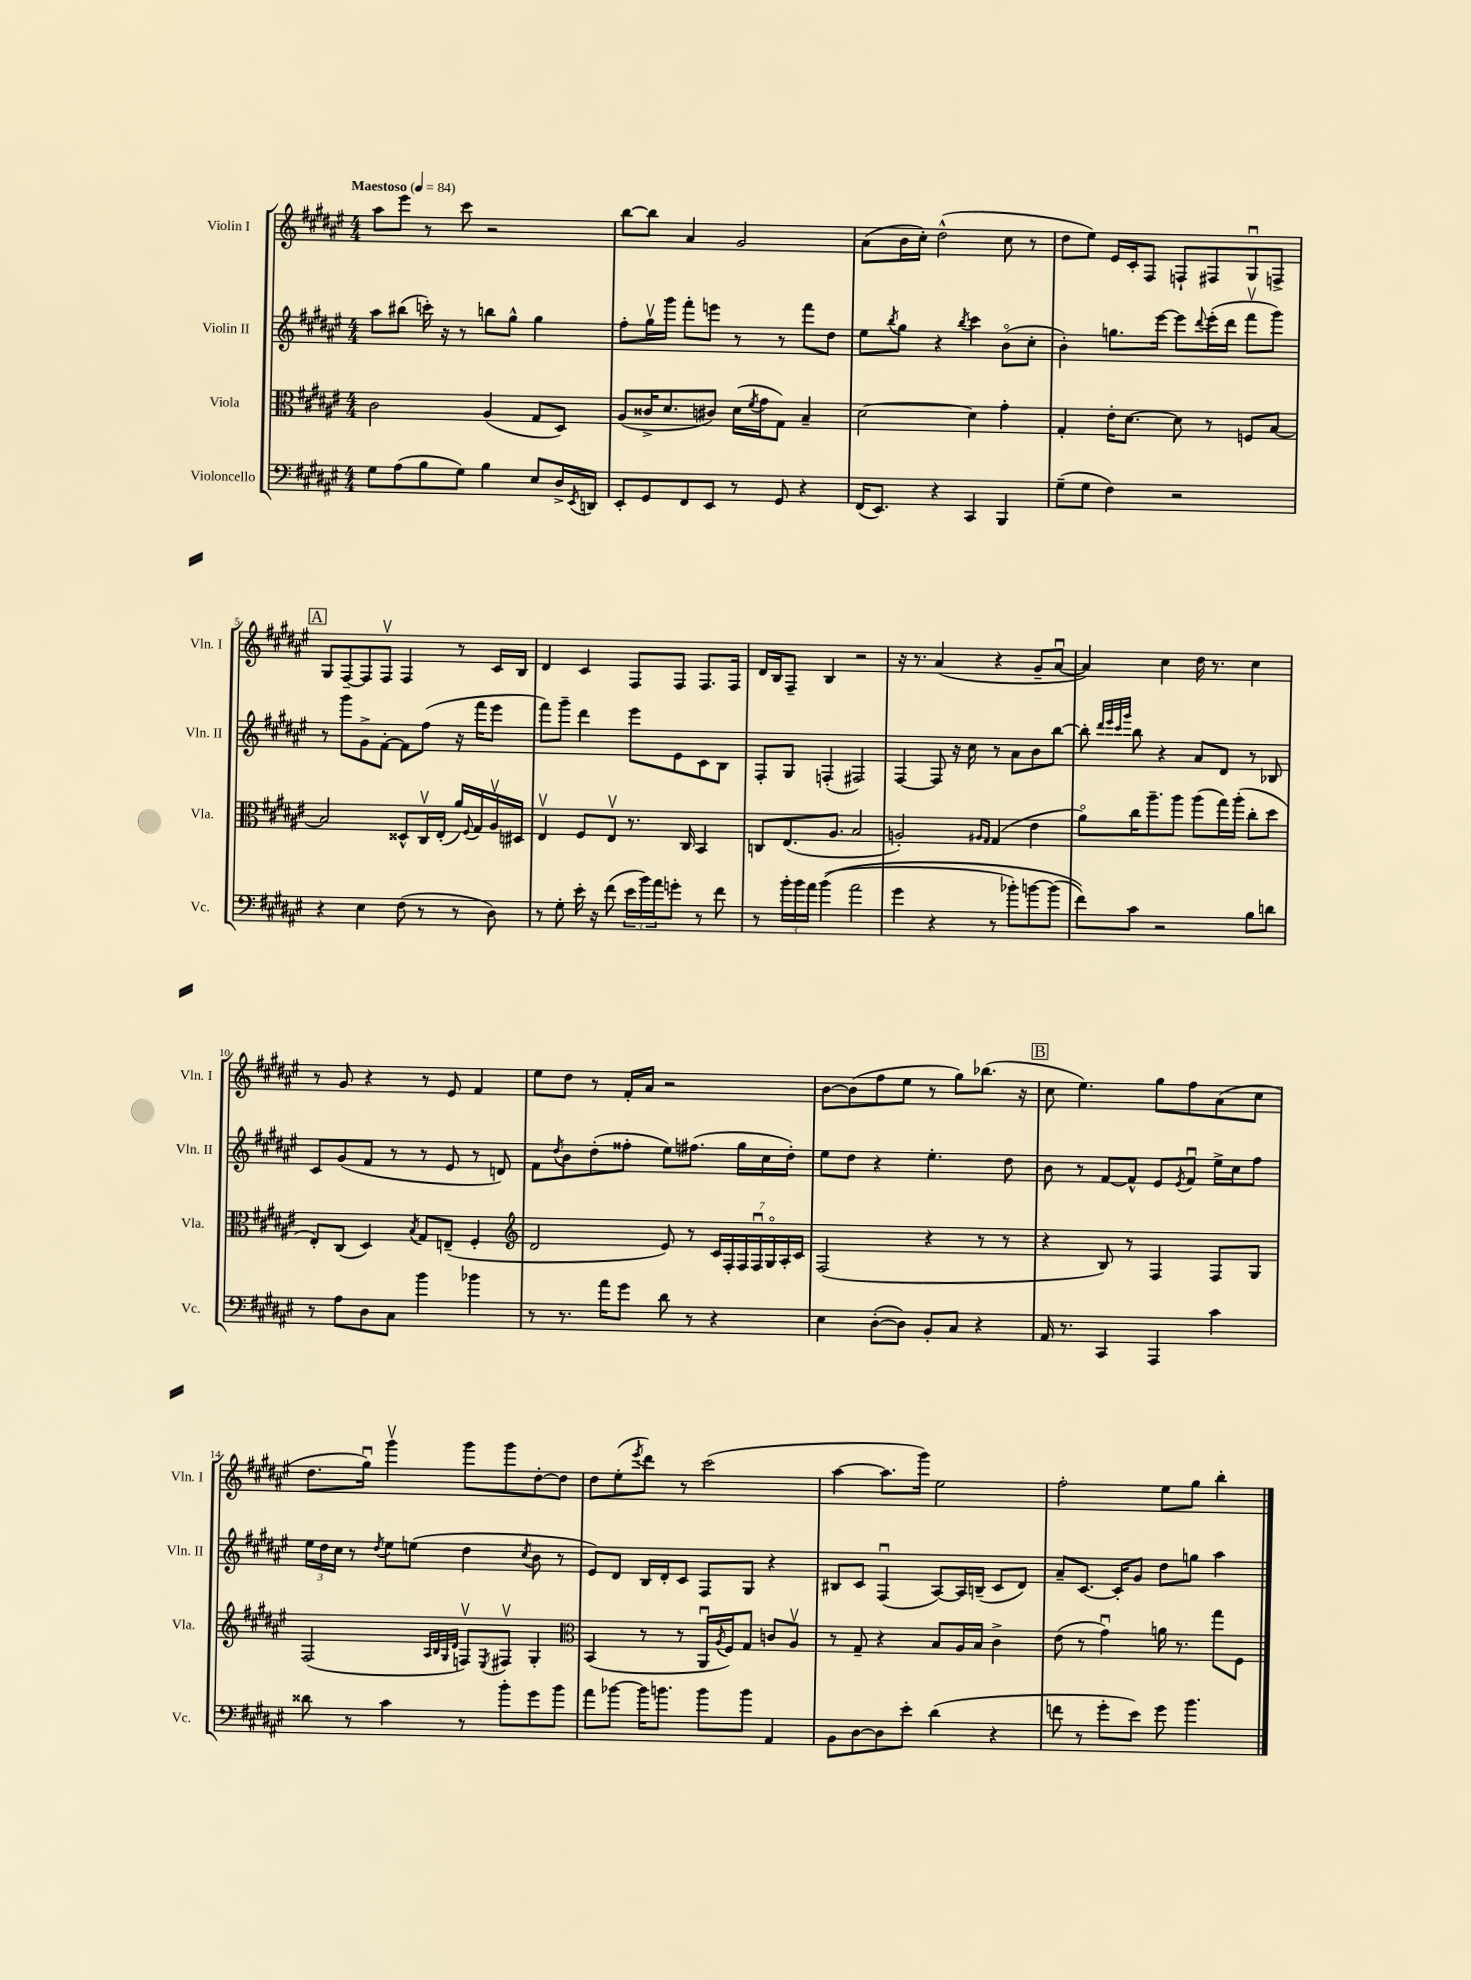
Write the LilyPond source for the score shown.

<<
\new StaffGroup <<
\new Staff = "s0" \with { instrumentName = "Violin I" shortInstrumentName = "Vln. I" } {
    \clef treble \key fis \major \numericTimeSignature \time 4/4 \tempo "Maestoso" 4 = 84
    ais''8 eis'''8 r8 cis'''8 r2 |
    b''8~ b''8 ais'4 gis'2 |
    ais'8( b'16 cis''16-.) dis''2-^( cis''8 r8 |
    dis''8 eis''8) eis'16 cis'16-. fis8 f8-! fis8 gis8\downbow f8-> |
    \mark \markup { \box "A" } gis8 fis8~-- fis8 fis8\upbow fis4 r8 cis'16 b16 |
    dis'4 cis'4 fis8 fis8 fis8. fis16 |
    dis'16 b16 fis8-- b4 r2 |
    r16 r8. ais'4( r4 gis'8-- ais'8~\downbow |
    ais'4) cis''4 dis''16 r8. cis''4 |
    r8 gis'8 r4 r8 eis'8 fis'4 |
    eis''8 dis''8 r8 fis'16-. ais'16 r2 |
    b'8~ b'8( fis''8 eis''8 r8 gis''8) bes''8.( r16 |
    \mark \markup { \box "B" } cis''8 eis''4.) gis''8 fis''8 ais'8( cis''8 |
    dis''8. gis''16\downbow) gis'''4\upbow gis'''8 gis'''8 dis''8~-. dis''8 |
    dis''8 eis''8-.( \acciaccatura { eis'''8 } dis'''8) r8 cis'''2( |
    ais''4~ ais''8. gis'''16) eis''2 |
    fis''2-. eis''8 gis''8 b''4-. \bar "|." |
}
\new Staff = "s1" \with { instrumentName = "Violin II" shortInstrumentName = "Vln. II" } {
    \clef treble \key fis \major \numericTimeSignature \time 4/4
    ais''8 bis''8( c'''16-.) r16 r8 b''8 gis''8-^ gis''4 |
    fis''8-. gis''16\upbow gis'''16 fis'''8-. e'''8 r8 r8 fis'''8 dis''8 |
    eis''8 \acciaccatura { b''8 } gis''8 r4 \acciaccatura { b''8 } cis'''4 b'8\flageolet( cis''8-. |
    b'4-.) g''8. eis'''16~ eis'''8 \appoggiatura { dis'''8 } eis'''16-.( dis'''16 fis'''8\upbow gis'''8) |
    \mark \markup { \box "A" } r8 gis'''8 gis'8-> fis'8~-. fis'8 fis''8( r16 fis'''16 eis'''8 |
    fis'''8) gis'''8-- dis'''4 eis'''8 eis'8 cis'8 b8 |
    fis8-. gis8 f4-.( fis2) |
    fis4~ fis8 r16 cis''16 r8 ais'8 b'8 b''8~ |
    b''8-. \grace { dis'''32 eis'''32 cis'''32 gis'''32 } b''8 r4 ais'8 dis'8 r8 bes8 |
    cis'8 gis'8( fis'8 r8 r8 eis'8 r8 d'8) |
    fis'8 \acciaccatura { dis''8 } b'8 dis''8-.( fisis''8-. eis''8) fis''8.( gis''16 cis''16 dis''16-.) |
    eis''8 dis''8 r4 eis''4.-. dis''8 |
    \mark \markup { \box "B" } b'8 r8 fis'8~ fis'8-^ eis'8 \acciaccatura { eis'8 } fis'8\downbow eis''16-> cis''16 fis''8 |
    \tuplet 3/2 { eis''16 dis''16 cis''16 } r8 \acciaccatura { dis''8 } eis''8 e''8( dis''4 \acciaccatura { cis''8 } b'8 r8 |
    eis'8) dis'8 b16 dis'16-. cis'8 fis8 gis8 r4 |
    bis8 cis'8 fis4\downbow( ais8~) ais16 b16--( cis'8 dis'8) |
    ais'8-- cis'8.~ cis'16-. gis'8 dis''8 g''8 ais''4 \bar "|." |
}
\new Staff = "s2" \with { instrumentName = "Viola" shortInstrumentName = "Vla." } {
    \clef alto \key fis \major \numericTimeSignature \time 4/4
    cis'2 ais4( gis8 dis8) |
    ais8( cisis'16-> dis'8. cis'8) dis'16( \acciaccatura { fis'8 } gis'16 gis8) b4-- |
    dis'2~ dis'4 gis'4-. |
    gis4-. eis'16-. dis'8.~ dis'8 r8 f8 b8~ |
    \mark \markup { \box "A" } b2 disis8-^ cis16\upbow eis16-.( ais'16) \appoggiatura { fis8 } gis16 ais16\upbow dis16 |
    eis4\upbow fis8 eis8\upbow r8. cis16 b,4 |
    c8 eis8.( ais8. b2 |
    a2-.) \grace { ais16 gis16 } gis4( eis'4 |
    ais'8\flageolet) cis''16 ais''8.-- ais''8 ais''8( gis''16) ais''16-.( cis''8-. dis''8 |
    eis8-.) cis8( dis4) \acciaccatura { b8 } gis8 e8--( fis4-. |
    \clef treble dis'2 eis'8) r8 \tuplet 7/4 { cis'16 fis16-. fis16 fis16\downbow gis16\flageolet ais16-. cis'16 } |
    fis2( r4 r8 r8 |
    \mark \markup { \box "B" } r4 b8) r8 fis4 fis8 gis8 |
    fis2( \grace { ais32 b32 gis32 dis'32 } f8\upbow) \acciaccatura { eis8 } fis8\upbow gis4-. |
    \clef alto b,4( r8 r8 ais,16\downbow \acciaccatura { ais8 } fis16) gis8 c'8 ais8\upbow |
    r8 gis8-- r4 b8 ais16 b16 cis'4-> |
    eis'8( r8 gis'4\downbow) a'16 r8. gis''8 fis8 \bar "|." |
}
\new Staff = "s3" \with { instrumentName = "Violoncello" shortInstrumentName = "Vc." } {
    \clef bass \key fis \major \numericTimeSignature \time 4/4
    gis8 ais8( b8 gis8) b4 eis8 dis16-> \acciaccatura { eis,8 } d,16 |
    eis,8-. gis,8 fis,8 eis,8 r8 gis,8 r4 |
    fis,16( eis,8.) r4 cis,4 b,,4 |
    gis8--( gis8 fis4) r2 |
    \mark \markup { \box "A" } r4 eis4 fis8( r8 r8 dis8) |
    r8 gis8-. eis'16-. r16 fis'8( \tuplet 3/2 { eis'16 b'16) ais'16 } g'8-. r8 fis'8 |
    r8 \tuplet 3/2 { b'16-. b'16 ais'16 } b'4(\( ais'2 |
    gis'4 r4 r8 bes'8-.) b'8~ b'8( |
    fis'8)\) cis'8 r2 b8 d'8 |
    r8 ais8 dis8 cis8 b'4 bes'4 |
    r8 r8. ais'16 gis'8 dis'8 r8 r4 |
    eis4 dis8~-.( dis8) b,8-. cis8 r4 |
    \mark \markup { \box "B" } ais,16 r8. cis,4 ais,,4 cis'4 |
    disis'8 r8 cis'4 r8 b'8-. gis'8 b'8 |
    ais'8 bes'8~ bes'16 b'8. b'8 b'8 ais,4 |
    b,8 dis8~ dis8 eis'8-. dis'4( r4 |
    f'8 r8 gis'8-. eis'8) gis'8 b'4. \bar "|." |
}
>>
>>
